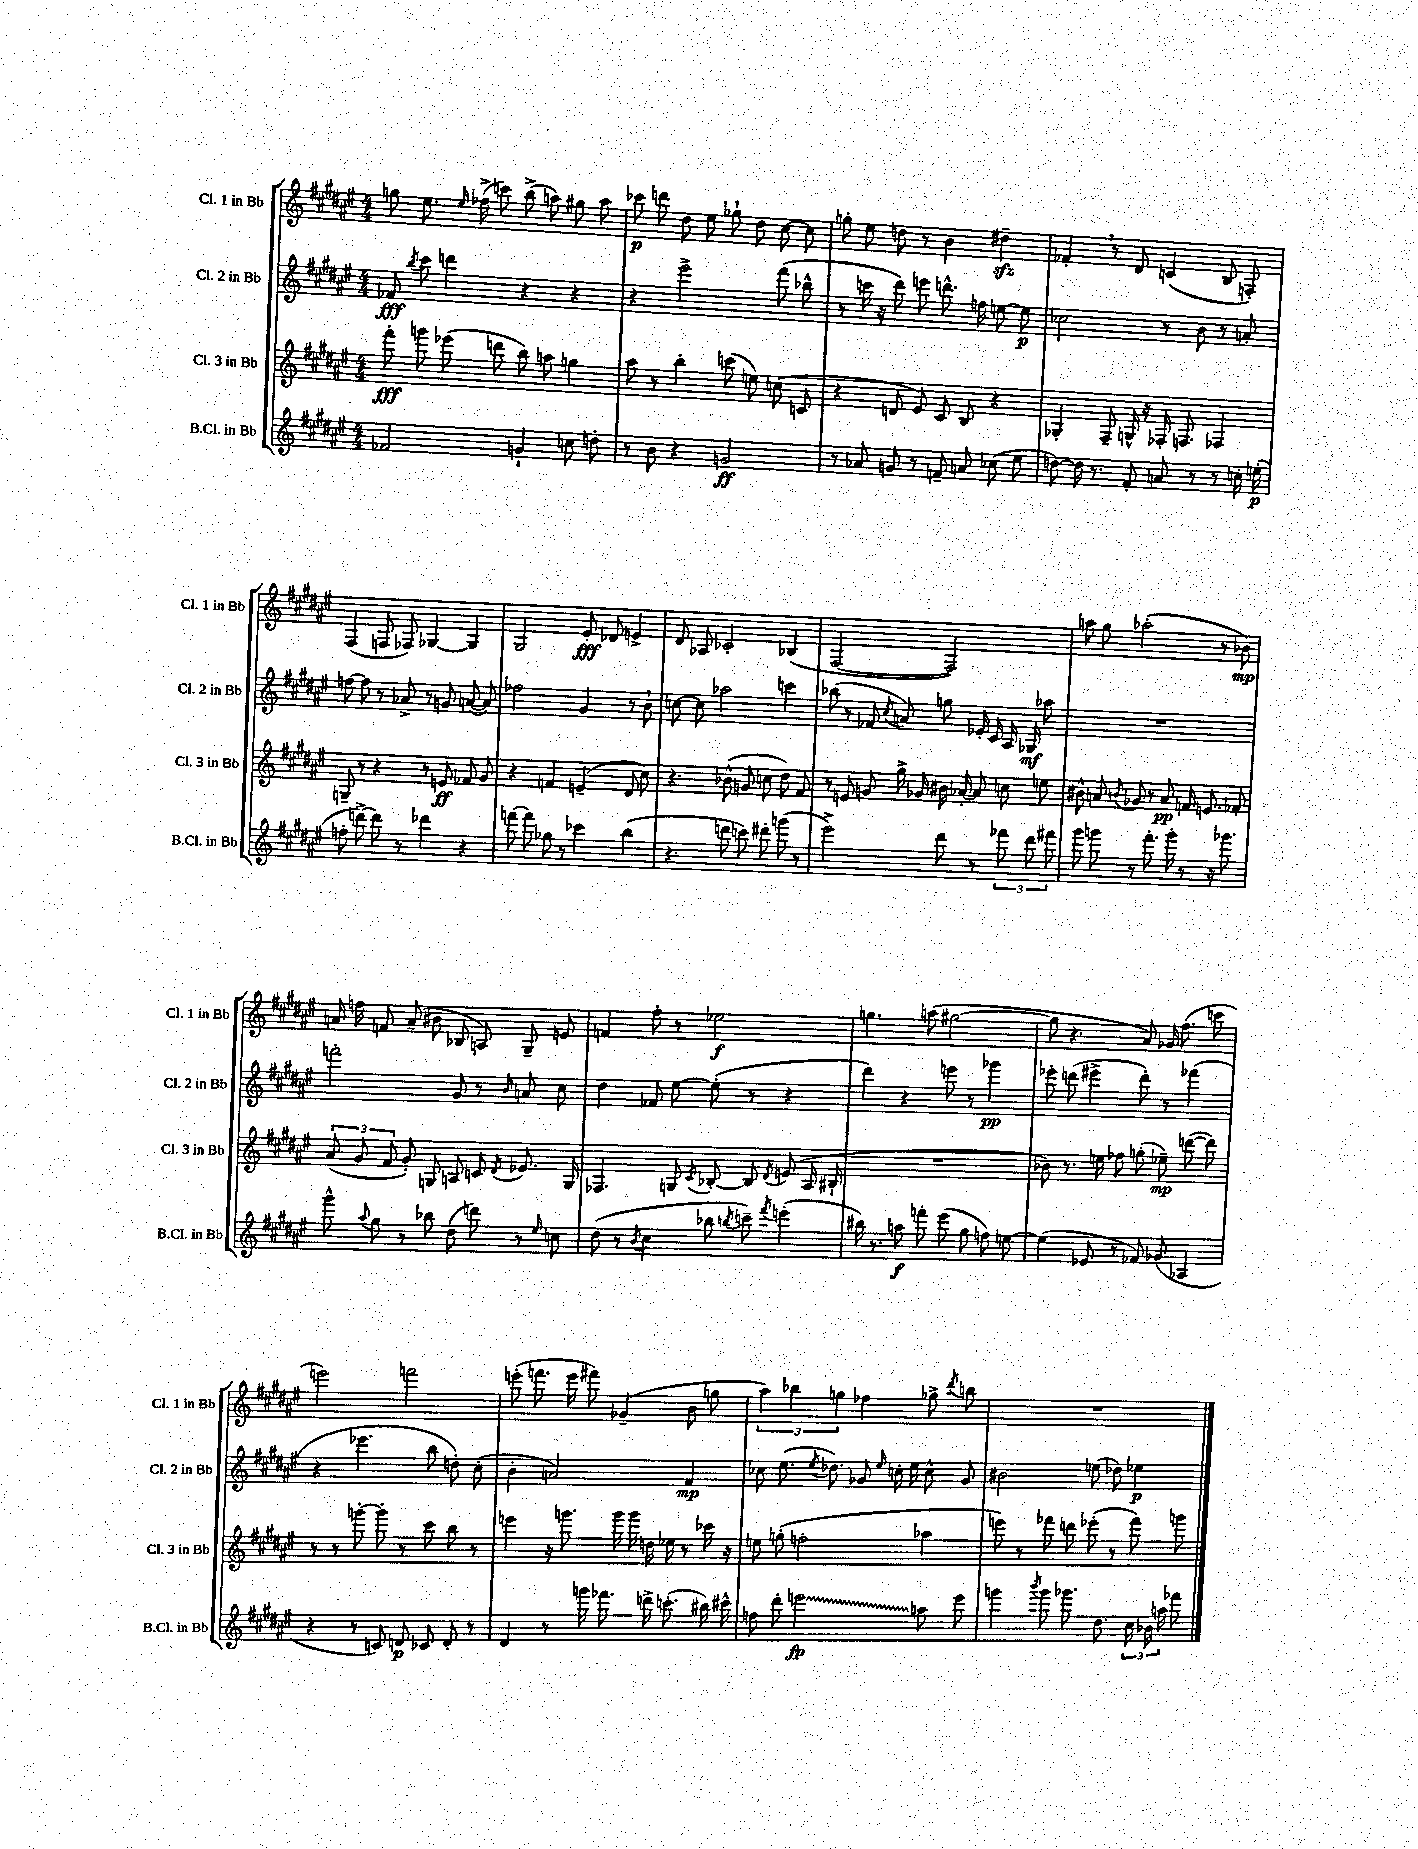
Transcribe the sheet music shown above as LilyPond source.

<<
\new StaffGroup <<
\new Staff = "s0" \with { instrumentName = "Cl. 1 in Bb" shortInstrumentName = "Cl. 1 in Bb" } {
    \clef treble \key fis \major \numericTimeSignature \time 4/4
    \autoBeamOff g''8 eis''8. \grace { eis''16 } fes''16->( c'''8) b''8->( a''8) gis''8 a''8 |
    ces'''8\p d'''8 dis''8 eis''8 ges''8-! dis''8 cis''8~ cis''8 |
    g''8-. eis''8 d''8 r8 b'4 dis''4--\sfz |
    fes'4-. \breathe r8 dis'8 c'4( b8 f8-.) |
    fis4( f8 fes8) ges4~ ges4 |
    gis2 eis'8-.\fff des'8 e'4-> |
    dis'8 aes8 ces'2-. bes4( |
    fis2~ fis2) |
    a''8 gis''8 aes''2-.( r8 bes'8\mp) |
    a'16 f''16 f'8 a'8--( bis'8 bes8 a8) gis8-- e'8 |
    f'4 fis''8-. r8 ees''2\f |
    g''4. a''8( gis''2~ |
    gis''8 r4. ais'8) ges'16 fis''8.( c'''8 |
    e'''2) f'''2 |
    e'''8-.( f'''8. e'''16 fis'''8) ges'4--( b'8 g''8 |
    \tuplet 3/2 { ais''4) bes''4 g''4 } fes''4 ges''8-> \acciaccatura { dis'''8 } b''8 |
    R1 \bar "|." |
}
\new Staff = "s1" \with { instrumentName = "Cl. 2 in Bb" shortInstrumentName = "Cl. 2 in Bb" } {
    \clef treble \key fis \major \numericTimeSignature \time 4/4
    \autoBeamOff fes'8\fff \acciaccatura { b''8 } cis'''8 d'''4 r4 r4 |
    r4 eis'''2-> fis'''8( bes''8-^ |
    r8 c'''16 r16 dis'''8) e'''8 d'''8.-^ f''16 e''8~ e''8\p |
    ces''2 r8 b'8 r8 a'8-. |
    f''8~ f''8 r8 aes'8-> r8 g'8 a'8~( a'8) |
    fes''2 gis'4 r8 b'8-! |
    c''8~ c''8 aes''2 c'''4 |
    bes''8( r8 fes'8 \acciaccatura { cis''8 } a'8) g''8 ees'16-. cis'16 ais16 ges16\mf aes''8 |
    R1 |
    f'''2-. gis'8 r8 \grace { b'16 } a'8 cis''8 |
    dis''4 fes'8 eis''8~ eis''8-.( r8 r4 |
    dis'''4) r4 e'''8 r8 ges'''4\pp |
    ees'''8-. d'''8( eis'''4-> d'''8-.) r8 fes'''4( |
    r4 ees'''4. b''8 d''8-.) cis''8-.( |
    b'4-. a'2) fis'4\mp |
    ces''8 eis''8.( \acciaccatura { eis''8 } des''8.) ges'8 \grace { eis''16 } c''16-. eis''16 c''8-^ ges'8 |
    bis'2 e''8( des''8) ees''4\p \bar "|." |
}
\new Staff = "s2" \with { instrumentName = "Cl. 3 in Bb" shortInstrumentName = "Cl. 3 in Bb" } {
    \clef treble \key fis \major \numericTimeSignature \time 4/4
    \autoBeamOff fis'''8-.\fff g'''8 ees'''8( d'''8 b''8) a''8 g''4 |
    ais''8 r8 b''4-. c'''8( e''8) c''8( c'8 |
    r4 d'8 eis'8) cis'8 b8 r4 |
    ges4-. fis8-- g16-^ r16 fes16-. f8. fes4 |
    g8-- r8 r4 r8 e'8\ff fes'8 gis'8 |
    r4 f'4 e'4--( dis'8 cis''8) |
    r4. bes'8-^( g'8 c''8 dis''8) fis'8 |
    r8 e'8 g'8 gis''16-> ges'16 bis'16 aes'16~-. aes'8 c''8 e''8 |
    bis'8-^ a'8 \acciaccatura { b'8 } ges'8 r8 a'8\pp f'16 e'8. fes'8-. |
    \tuplet 3/2 { ais'8( gis'8 fis'8 } gis'8-.) g8 a8 c'8 \acciaccatura { dis'8 } ees'8. g16 |
    fes4. g8 \acciaccatura { cis'8 } bes8~-. bes8 \acciaccatura { dis'8 } e'8( ais16 bis16-! |
    R1 |
    bes'8) r8. e''16 fes''8 g''8-.( ees''8--\mp) d'''8~( d'''8) |
    r8 r8 g'''8~-. g'''8-. r8 cis'''8 b''8 r8 |
    e'''4 r16 g'''8. g'''16 g'''16 d''16 ees''16 r8 ces'''16 r16 |
    e''8 g''8-.( f''2-. aes''4 |
    e'''8) r8 fes'''8 d'''8 ees'''8-.( r8 fes'''8) g'''8 \bar "|." |
}
\new Staff = "s3" \with { instrumentName = "B.Cl. in Bb" shortInstrumentName = "B.Cl. in Bb" } {
    \clef treble \key fis \major \numericTimeSignature \time 4/4
    \autoBeamOff fes'2 g'4-! c''8 d''8-. |
    r8 b'8 r4 g'2\ff |
    r8 aes'8 g'8 r8 f'8-- a'8 ces''8( eis''8 |
    d''8~) d''16 r8. fis'8-. a'8 r8 r8 c''16-. e''16-.\p( |
    f''8-. d'''8~->) d'''8 r8 des'''4 r4 |
    f'''8~ f'''8 ges''8 r8 ces'''4 b''4( |
    r4. d'''8 c'''8) dis'''8-. g'''8( r8 |
    eis'''2->) dis'''8 r8 \tuplet 3/2 { fes'''8 dis'''8 fis'''8 } |
    gis'''8 g'''8 r8 fis'''8.-. g'''16-. r8 r16 ges'''8. |
    gis'''8-^ \appoggiatura { ais''8 } gis''8 r8 bes''8 dis''8( d'''8) r8 \grace { eis''16 } c''8 |
    dis''8( r8 \acciaccatura { b'8 } cis''4 bes''8 \acciaccatura { b''8 } c'''8--) \acciaccatura { fis'''8 } e'''4-.( |
    bis''16) r8. a''8\f f'''8-. eis'''8( gis''8 f''8) e''8~ |
    e''4( ees'8 r8 fes'8) ges'8( aes4 |
    r4 r8 c'8) d'8\p ces'8 d'8-. r8 |
    dis'4 r8 g'''16 fes'''8. d'''16-> c'''8.-.( bis''16) cis'''16-^ |
    f''8 dis'''8-. \once \override Glissando.style = #'zigzag e'''2\glissando\fp a''8 e'''8 |
    g'''4 \acciaccatura { b'''8 } g'''8 ges'''8. dis''8. \tuplet 3/2 { cis''16 bes'16 a''16 } fes'''8 \bar "|." |
}
>>
>>
\layout { \context { \Score \remove "Bar_number_engraver" } }
